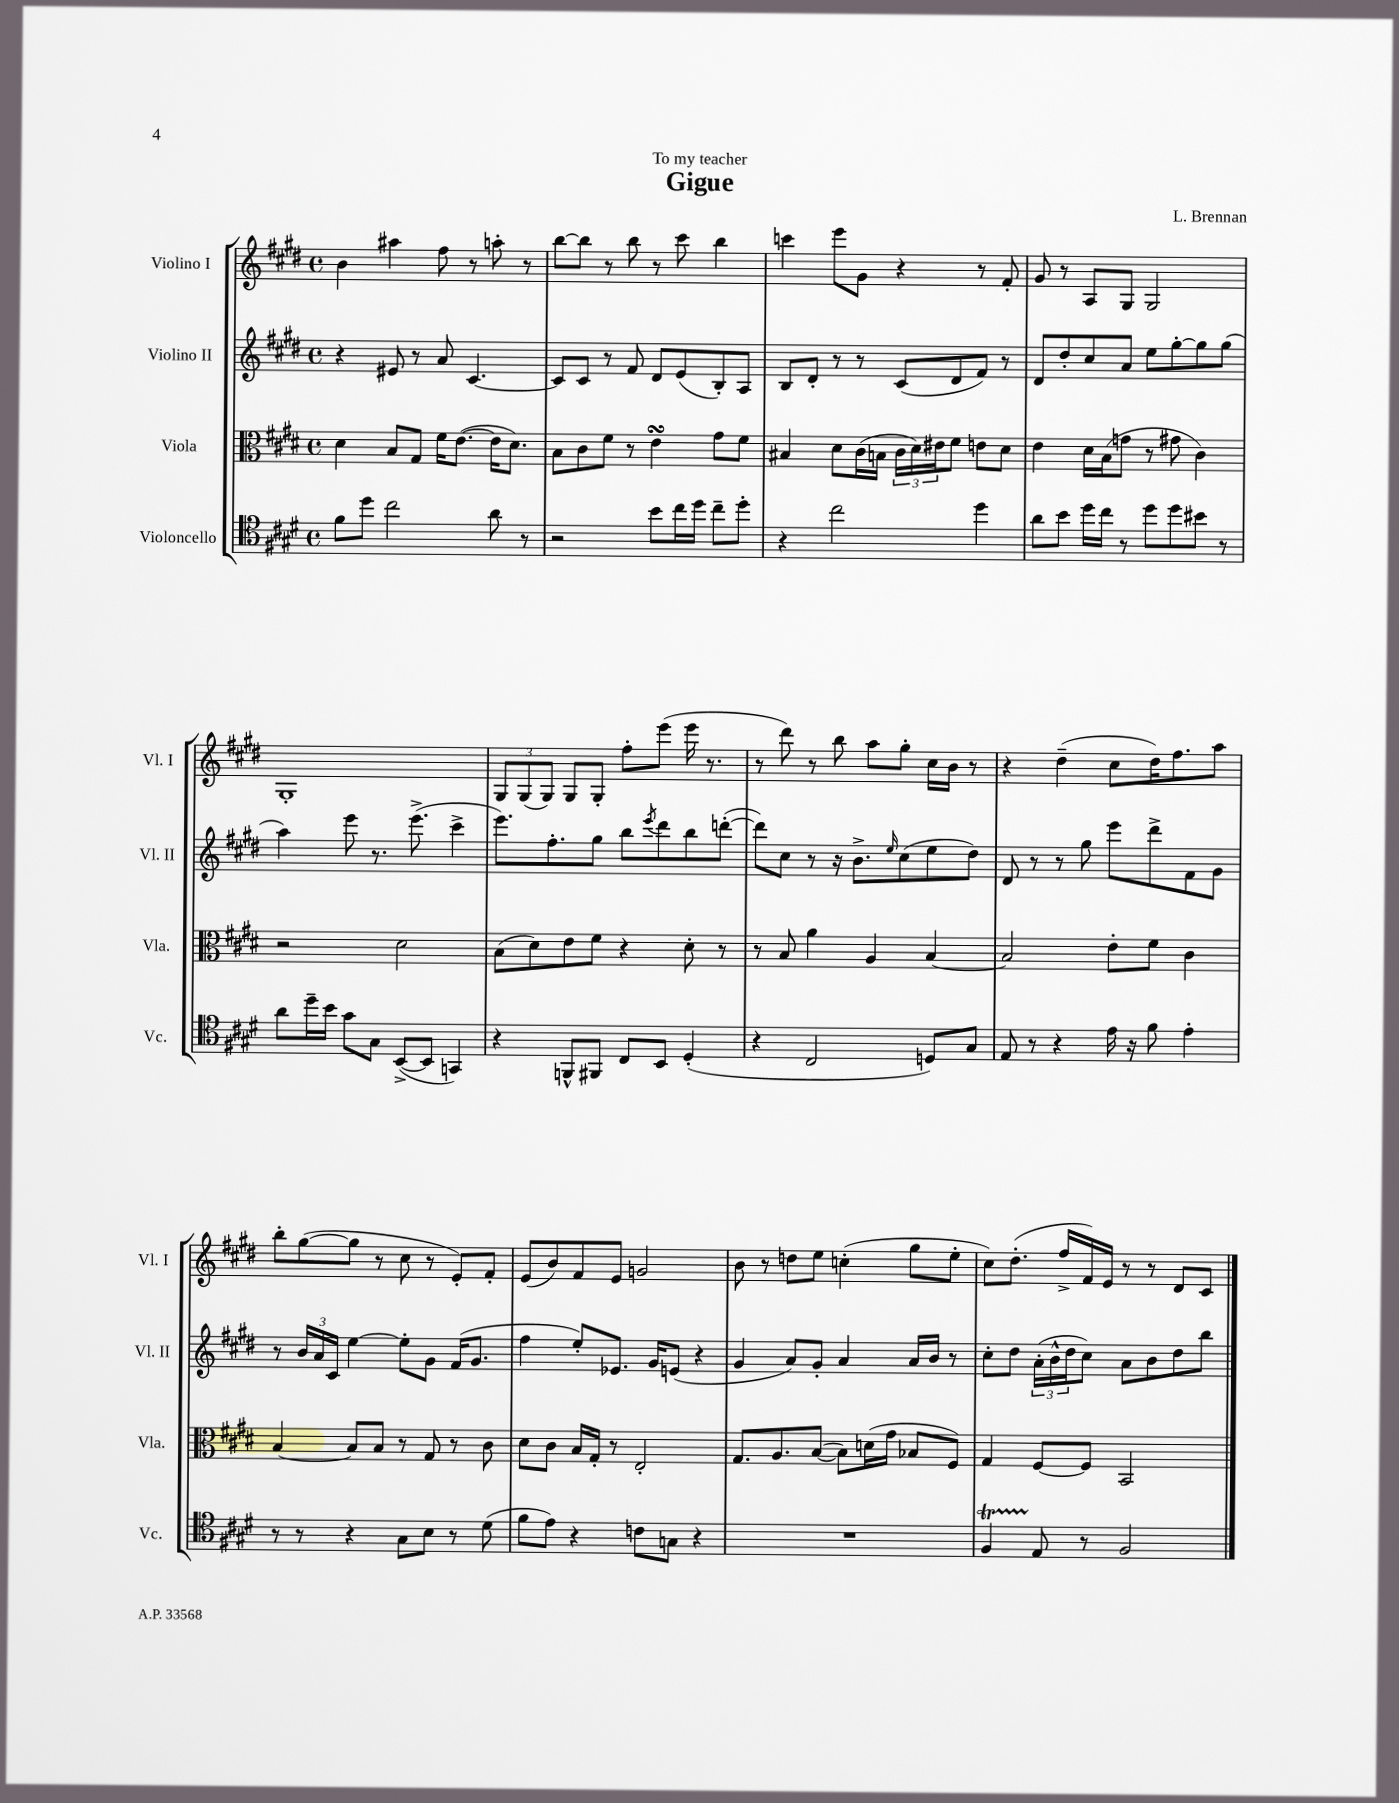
\header { title = "Gigue" composer = "L. Brennan" dedication = "To my teacher" }
<<
\new StaffGroup <<
\new Staff = "s0" \with { instrumentName = "Violino I" shortInstrumentName = "Vl. I" } {
    \clef treble \key e \major \defaultTimeSignature \time 4/4
    b'4 ais''4 fis''8 r8 a''8-. r8 |
    b''8~ b''8 r8 b''8 r8 cis'''8 b''4 |
    c'''4 e'''8 gis'8 r4 r8 fis'8-. |
    gis'8 r8 a8 gis8 gis2 |
    gis1-. |
    \tuplet 3/2 { gis8 gis8( gis8) } gis8 gis8-. fis''8-. e'''8( e'''16 r8. |
    r8 dis'''8) r8 b''8 a''8 gis''8-. cis''16 b'16 r8 |
    r4 dis''4--( cis''8 dis''16) fis''8. a''8 |
    b''8-. gis''8~( gis''8 r8 cis''8 r8 e'8-.) fis'8-. |
    e'8( b'8) fis'8 e'8 g'2 |
    b'8 r8 d''8 e''8 c''4-.( gis''8 e''8-. |
    cis''8) dis''8.-.( fis''16-> fis'16) e'16 r8 r8 dis'8 cis'8 \bar "|." |
}
\new Staff = "s1" \with { instrumentName = "Violino II" shortInstrumentName = "Vl. II" } {
    \clef treble \key e \major \defaultTimeSignature \time 4/4
    r4 eis'8 r8 a'8 cis'4.~ |
    cis'8 cis'8 r8 fis'8 dis'8 e'8( b8-.) a8 |
    b8 dis'8-. r8 r8 cis'8( dis'8 fis'8) r8 |
    dis'8 dis''8-. cis''8 a'8 e''8 gis''8~-. gis''8 gis''8( |
    a''4) e'''8 r8. e'''8.->( cis'''4-> |
    e'''8.) fis''8.-. gis''8 b''8 \acciaccatura { e'''8 } dis'''8 b''8 d'''8~-.( |
    d'''8) cis''8 r8 r16 b'8.-> \grace { e''16 } cis''8( e''8 dis''8) |
    dis'8 r8 r8 gis''8 e'''8 dis'''8-> fis'8 gis'8 |
    r8 \tuplet 3/2 { b'16 a'16 cis'16 } e''4~ e''8-. gis'8 fis'16( gis'8. |
    fis''4 e''8-.) ees'8. gis'16 e'8( r4 |
    gis'4 a'8) gis'8-. a'4 a'16 b'16 r8 |
    cis''8-. dis''8 \tuplet 3/2 { a'16-.( b'16-^ dis''16 } cis''8) a'8 b'8 dis''8 b''8 \bar "|." |
}
\new Staff = "s2" \with { instrumentName = "Viola" shortInstrumentName = "Vla." } {
    \clef alto \key e \major \defaultTimeSignature \time 4/4
    dis'4 b8 gis8 fis'16 e'8.~( e'16 dis'8.) |
    b8 cis'8 fis'8 r8 e'4\turn gis'8 fis'8 |
    bis4 dis'8 cis'16( b16 \tuplet 3/2 { cis'16 dis'16) eis'16 } fis'8 e'8 dis'8 |
    e'4 dis'16 b16( g'8 r8 gis'8 cis'4) |
    r2 dis'2 |
    b8( dis'8) e'8 fis'8 r4 dis'8-. r8 |
    r8 b8 a'4 a4 b4~ |
    b2 e'8-. fis'8 cis'4 |
    b4~ b8 b8 r8 gis8 r8 cis'8 |
    dis'8 cis'8 b16 gis16-. r8 e2-. |
    gis8. a8. b8~( b8) d'16( gis'16 bes8 fis8) |
    gis4 fis8~ fis8 b,2 \bar "|." |
}
\new Staff = "s3" \with { instrumentName = "Violoncello" shortInstrumentName = "Vc." } {
    \clef tenor \key e \major \defaultTimeSignature \time 4/4
    fis'8 dis''8 cis''2 a'8 r8 |
    r2 b'8 cis''16 dis''16 cis''8-- dis''8-. |
    r4 cis''2 dis''4 |
    a'8 b'8 dis''16 cis''16 r8 dis''8 dis''8 bis'8 r8 |
    a'8 dis''16-- b'16 gis'8 gis8 b,8~->( b,8 g,4) |
    r4 f,8-^ fis,8 cis8 b,8 dis4-.( |
    r4 cis2 d8) gis8 |
    e8 r8 r4 e'16 r16 fis'8 e'4-. |
    r8 r8 r4 gis8 b8 r8 dis'8( |
    fis'8 e'8) r4 c'8 g8 r4 |
    R1 |
    fis4\startTrillSpan e8\stopTrillSpan r8 fis2 \bar "|." |
}
>>
>>
\layout { \context { \Score \remove "Bar_number_engraver" } }
